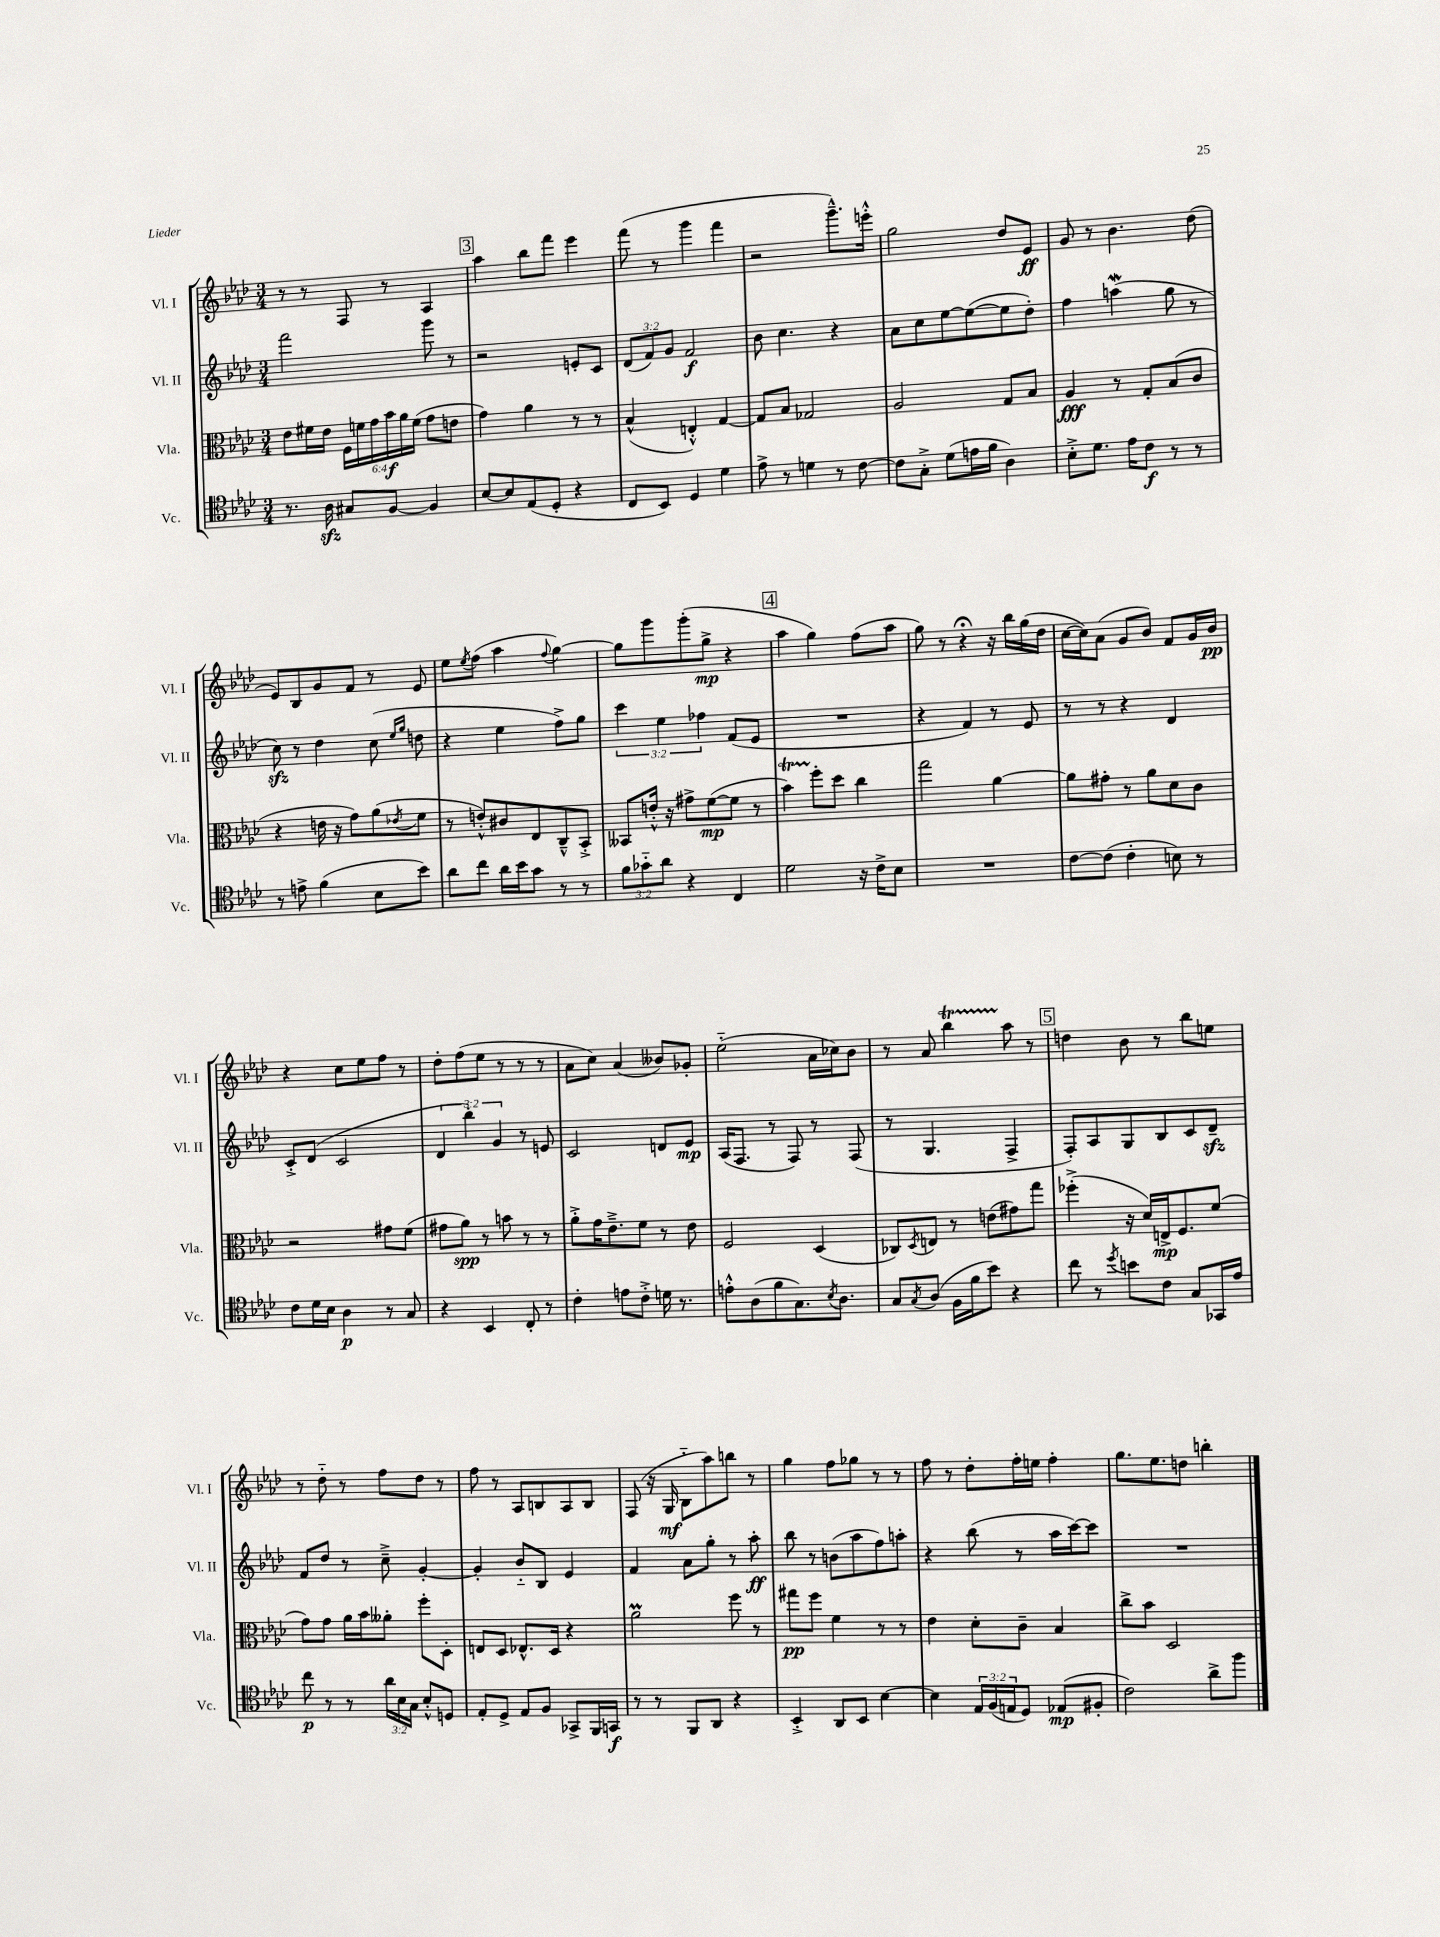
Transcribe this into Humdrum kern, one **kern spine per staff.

**kern	**dynam	**kern	**dynam	**kern	**dynam	**kern	**dynam
*part4	*part4	*part3	*part3	*part2	*part2	*part1	*part1
*staff4	*staff4	*staff3	*staff3	*staff2	*staff2	*staff1	*staff1
*I"Vc.	*	*I"Vla.	*	*I"Vl. II	*	*I"Vl. I	*
*I'Vc.	*	*I'Vla.	*	*I'Vl. II	*	*I'Vl. I	*
*clefC4	*	*clefC3	*	*clefG2	*	*clefG2	*
*k[b-e-a-d-]	*	*k[b-e-a-d-]	*	*k[b-e-a-d-]	*	*k[b-e-a-d-]	*
*M3/4	*	*M3/4	*	*M3/4	*	*M3/4	*
=20	=20	=20	=20	=20	=20	=20	=20
8.r	.	8e-\L	.	2fff\	.	8r	.
.	.	16f#X\L	.	.	.	8r	.
16A-zz\	.	16e-\JJ	.	.	.	.	.
8G#X/L	.	24F\LL	.	.	.	8F/	.
.	.	24fn\	.	.	.	.	.
.	.	24g\	.	.	.	.	.
[8F/J	.	24b-\	f	.	.	8r	.
.	.	24a-\	.	.	.	.	.
.	.	(24f\JJ	.	.	.	.	.
4F/]	.	8g\L	.	8ggg\	.	4A-/	.
.	.	8en\J	.	8r	.	.	.
!!LO:REH:place=s1:t=3
=21	=21	=21	=21	=21	=21	=21	=21
[8B-/L	.	4g\)	.	2r	.	4aa-\	.
8B-/]	.	.	.	.	.	.	.
(8E-/	.	4a-\	.	.	.	8bb-\L	.
8D-'/J	.	.	.	.	.	8fff\J	.
4r	.	8r	.	8en'/L	.	4eee-\	.
.	.	8r	.	8c/J	.	.	.
=22	=22	=22	=22	=22	=22	=22	=22
8C/L	.	(4B-^^/	.	(12d-/L	.	(8fff\	.
.	.	.	.	12f/)	.	.	.
8BB-/J)	.	.	.	.	.	8r	.
.	.	.	.	12g/J	.	.	.
4D-/	.	4En'^^/)	.	2f/	f	4ggg\	.
4d-\	.	[4G/	.	.	.	4fff\	.
=23	=23	=23	=23	=23	=23	=23	=23
8e-^\	.	8G/L]	.	8b-\	.	2r	.
8r	.	8B-/J	.	4.cc\	.	.	.
4dn\	.	2G-X/	.	.	.	.	.
8r	.	.	.	4r	.	8.ggg~^^\L)	.
[8c\	.	.	.	.	.	.	.
.	.	.	.	.	.	16eeen'^^\Jk	.
=24	=24	=24	=24	=24	=24	=24	=24
8c\L]	.	2A-/	.	8a-\L	.	2gg\	.
8G'^\J	.	.	.	8cc\	.	.	.
(8d-\L	.	.	.	[8ee-\	.	.	.
16en\L	.	.	.	(8ee-\_	.	.	.
16f\JJ	.	.	.	.	.	.	.
4A-\)	.	8G/L	.	8ee-\]	.	8dd-/L	.
.	.	8B-/J	.	8dd-'\J)	.	8e-/J	ff
=25	=25	=25	=25	=25	=25	=25	=25
8B-'^\L	.	4A-/	fff	4ff\	.	8g/	.
8.d-\J	.	.	.	.	.	8r	.
.	.	8r	.	(4aanW\	.	4.b-\	.
16e-\KL	.	.	.	.	.	.	.
8c\J	f	8G'/L	.	.	.	.	.
8r	.	(8B-/	.	8gg\	.	.	.
8r	.	8c/J	.	8r	.	(8dd-\	.
!!LO:LB:g=z
=26	=26	=26	=26	=26	=26	=26	=26
8r	.	4r	.	8cczz\)	.	8e-/L)	.
8en^\	.	.	.	8r	.	8B-/	.
(4f\	.	16en\	.	4dd-\	.	8g/	.
.	.	16r	.	.	.	.	.
.	.	8g\L)	.	.	.	8f/J	.
8B-\L	.	(8a-\	.	(8cc\	.	8r	.
.	.	.	.	16qqee-/LL	.	.	.
.	.	8qe-X/	.	16qqgg/JJ	.	.	.
8b-\J)	.	8f\J	.	8ddn\	.	8e-/	.
=27	=27	=27	=27	=27	=27	=27	=27
8a-\L	.	8r	.	4r	.	8ee-\L	.
.	.	.	.	.	.	8qee-/	.
8cc\J	.	8en'^^/L)	.	.	.	(8ff\J	.
16a-\LL	.	8c#X/	.	4ee-\	.	4aa-\	.
16b-\J	.	.	.	.	.	.	.
8g\J	.	8E-/	.	.	.	.	.
.	.	.	.	.	.	8qqff/	.
8r	.	8C~^^/	.	8ff^\L)	.	[4gg\)	.
8r	.	8BB-'^/J	.	8gg\J	.	.	.
=28	=28	=28	=28	=28	=28	=28	=28
12f\L	.	8BB--X/L	.	6ccc\	.	8gg\L]	.
12g-X\	.	.	.	.	.	.	.
.	.	16en'^^/Jk	.	.	.	8ggg\	.
12a-\J	.	.	.	6ee-\	.	.	.
.	.	16r	.	.	.	.	.
4r	.	8g#X^\L	.	.	.	(8ggg'\	.
.	.	.	.	6ff-X\	.	.	.
.	.	([8f\	mp	.	.	8gg^\J	mp
4C/	.	8f\J]	.	(8f/L	.	4r	.
.	.	8r	.	8e-/J	.	.	.
!!LO:REH:place=s1:t=4
=29	=29	=29	=29	=29	=29	=29	=29
2d-\	.	4b-T\)	.	2.r	.	4aa-\	.
.	.	8ff'\L	.	.	.	4gg\)	.
.	.	8dd-\J	.	.	.	.	.
16r	.	4cc\	.	.	.	(8ff\L	.
16c^\KL	.	.	.	.	.	.	.
8B-\J	.	.	.	.	.	8aa-\J	.
=30	=30	=30	=30	=30	=30	=30	=30
2.r	.	2gg\	.	4r	.	8gg\)	.
.	.	.	.	.	.	8r	.
.	.	.	.	4f/)	.	4r;<	.
.	.	[4a-\	.	8r	.	16r	.
.	.	.	.	.	.	16bb-\LL	.
.	.	.	.	8e-/	.	(16gg\	.
.	.	.	.	.	.	16dd-\JJ	.
=31	=31	=31	=31	=31	=31	=31	=31
[8c\L	.	8a-\L]	.	8r	.	[16cc\LL	.
.	.	.	.	.	.	16cc\J])	.
(8c\J]	.	8g#X'\J	.	8r	.	(8a-\J	.
4c'\	.	8r	.	4r	.	8g/L	.
.	.	8a-\L	.	.	.	8b-/J)	.
8Bn\)	.	8d-\	.	4d-/	.	8f/L	.
8r	.	8c\J	.	.	.	16g/L	.
.	.	.	.	.	.	16b-/JJ	pp
!!LO:LB:g=z
=32	=32	=32	=32	=32	=32	=32	=32
8c\L	.	2r	.	8c'^/L	.	4r	.
16d-\L	.	.	.	(8d-/J	.	.	.
16B-\JJ	.	.	.	.	.	.	.
4A-\	p	.	.	2c/	.	8cc\L	.
.	.	.	.	.	.	8ee-\	.
8r	.	8g#X\L	.	.	.	8ff\J	.
8G/	.	(8f\J	.	.	.	8r	.
=33	=33	=33	=33	=33	=33	=33	=33
4r	.	8g#X\L	.	6d-/	.	8dd-'\L	.
.	.	8a-\J)	spp	.	.	(8ff\	.
.	.	.	.	6bb-'\)	.	.	.
4BB-/	.	8r	.	.	.	8ee-\J	.
.	.	.	.	6g/	.	.	.
.	.	8bn\	.	.	.	8r	.
8C'/	.	8r	.	8r	.	8r	.
8r	.	8r	.	8en/	.	8r	.
=34	=34	=34	=34	=34	=34	=34	=34
4c'\	.	8a-'^\L	.	2c/	.	8a-\L	.
.	.	16g\K	.	.	.	8cc\J)	.
.	.	8.e-~^\	.	.	.	.	.
8en\L	.	.	.	.	.	(4a-/	.
8c'^\J	.	8f\J	.	.	.	.	.
16dn\	.	8r	.	8dn/L	.	8b--X/L)	.
8.r	.	.	.	.	.	.	.
.	.	8e-\	.	8e-/J	mp	8g-X'/J	.
=35	=35	=35	=35	=35	=35	=35	=35
8en'^^\L	.	2F/	.	(16A-/KL	.	(2ee-\	.
.	.	.	.	8.F/J	.	.	.
(8A-\	.	.	.	.	.	.	.
8f\	.	.	.	8r	.	.	.
8.G\)	.	.	.	8F/)	.	.	.
.	.	(4D-/	.	8r	.	16a-\LL	.
8qB-/	.	.	.	.	.	.	.
8.A-\J	.	.	.	.	.	16cc-X\J)	.
.	.	.	.	(8F/	.	8b-\J	.
=36	=36	=36	=36	=36	=36	=36	=36
8G/L	.	8C-X/L)	.	8r	.	8r	.
8qG/	.	8qD-/	.	.	.	.	.
(8A-/J	.	8En/J	.	4.G/	.	8a-/	.
16F\LL	.	8r	.	.	.	4bb-T\	.
16f\J	.	.	.	.	.	.	.
8b-\J)	.	(8en\L	.	.	.	.	.
4r	.	8g#X\)	.	4F^/	.	8aa-\	.
.	.	8gg\J	.	.	.	8r	.
!!LO:REH:place=s1:t=5
=37	=37	=37	=37	=37	=37	=37	=37
8cc\	.	(4ff-X'^\	.	8F'/L)	.	4ddn\	.
8r	.	.	.	8A-/	.	.	.
8qdd-/	.	.	.	.	.	.	.
8bn\L	.	16r	.	8G/	.	8b-\	.
.	.	16d-/LL)	.	.	.	.	.
8c\J	.	16En^/J	mp	8B-/	.	8r	.
.	.	8.F/	.	.	.	.	.
8G/L	.	.	.	8c/	.	8bb-\L	.
16GG-X/L	.	(8f/J	.	8d-zz~/J	.	8een\J	.
16e-/JJ	.	.	.	.	.	.	.
!!LO:LB:g=z
=38	=38	=38	=38	=38	=38	=38	=38
8cc\	p	8g\L)	.	8f/L	.	8r	.
8r	.	8g\J	.	8dd-/J	.	8dd-\	.
8r	.	16a-\LL	.	8r	.	8r	.
.	.	16b-\J	.	.	.	.	.
24a-\LL	.	8a--X'\J	.	8cc~^\	.	8ff\L	.
24B-\	.	.	.	.	.	.	.
24G\JJ	.	.	.	.	.	.	.
8B-'^^/L	.	8ff'\L	.	[4g'/	.	8dd-\J	.
8Dn/J	.	8D-'\J	.	.	.	8r	.
=39	=39	=39	=39	=39	=39	=39	=39
8E-'/L	.	8En/L	.	4g'/]	.	8ff\	.
8D-^/J	.	8D-/J	.	.	.	8r	.
8E-/L	.	8.E-X^^/L	.	8b-/L	.	8A-/L	.
8F/J	.	.	.	8B-/J	.	8Bn/	.
.	.	16D-/Jk	.	.	.	.	.
8GG-X^/L	.	4r	.	4e-/	.	8A-/	.
16FF/L	.	.	.	.	.	8B/J	.
16GGn/JJ	f	.	.	.	.	.	.
=40	=40	=40	=40	=40	=40	=40	=40
8r	.	2a-M\	.	4f/	.	(8F/	.
8r	.	.	.	.	.	16r	.
.	.	.	.	.	.	16G/	mf
8FF/L	.	.	.	8a-\L	.	8B-\L	.
8AA-/J	.	.	.	8gg'\J	.	8aa-\)	.
4r	.	8ff\	.	8r	.	8bbn\J	.
.	.	8r	.	8aa-'\	ff	8r	.
=41	=41	=41	=41	=41	=41	=41	=41
4BB-'^/	.	8gg#X\L	pp	8bb-\	.	4gg\	.
.	.	8ff\J	.	8r	.	.	.
8AA-/L	.	4f\	.	(8bn\L	.	8ff\L	.
8BB-/J	.	.	.	8aa-\	.	8gg-X\J	.
[4B-\	.	8r	.	8ff\)	.	8r	.
.	.	8r	.	8aan'\J	.	8r	.
=42	=42	=42	=42	=42	=42	=42	=42
4B-\]	.	4e-\	.	4r	.	8ff\	.
.	.	.	.	.	.	8r	.
24E-/LL	.	8d-'\L	.	(8bb-\	.	8dd-'\L	.
(24F/	.	.	.	.	.	.	.
24En/J	.	.	.	.	.	.	.
8D-/J)	.	8c~\J	.	8r	.	16ff'\L	.
.	.	.	.	.	.	16een\JJ	.
(8E-X/L	mp	4B-/	.	16aa-\LL	.	4ff'\	.
.	.	.	.	[16ccc\J)	.	.	.
8F#X'/J	.	.	.	8ccc\J]	.	.	.
=43	=43	=43	=43	=43	=43	=43	=43
2c\)	.	8cc^\L	.	2.r	.	8.gg\L	.
.	.	8b-\J	.	.	.	.	.
.	.	.	.	.	.	8.ee-\	.
.	.	2D-/	.	.	.	.	.
.	.	.	.	.	.	8ddn\J	.
8a-^\L	.	.	.	.	.	4bbn'\	.
8ff\J	.	.	.	.	.	.	.
==	==	==	==	==	==	==	==
*-	*-	*-	*-	*-	*-	*-	*-
